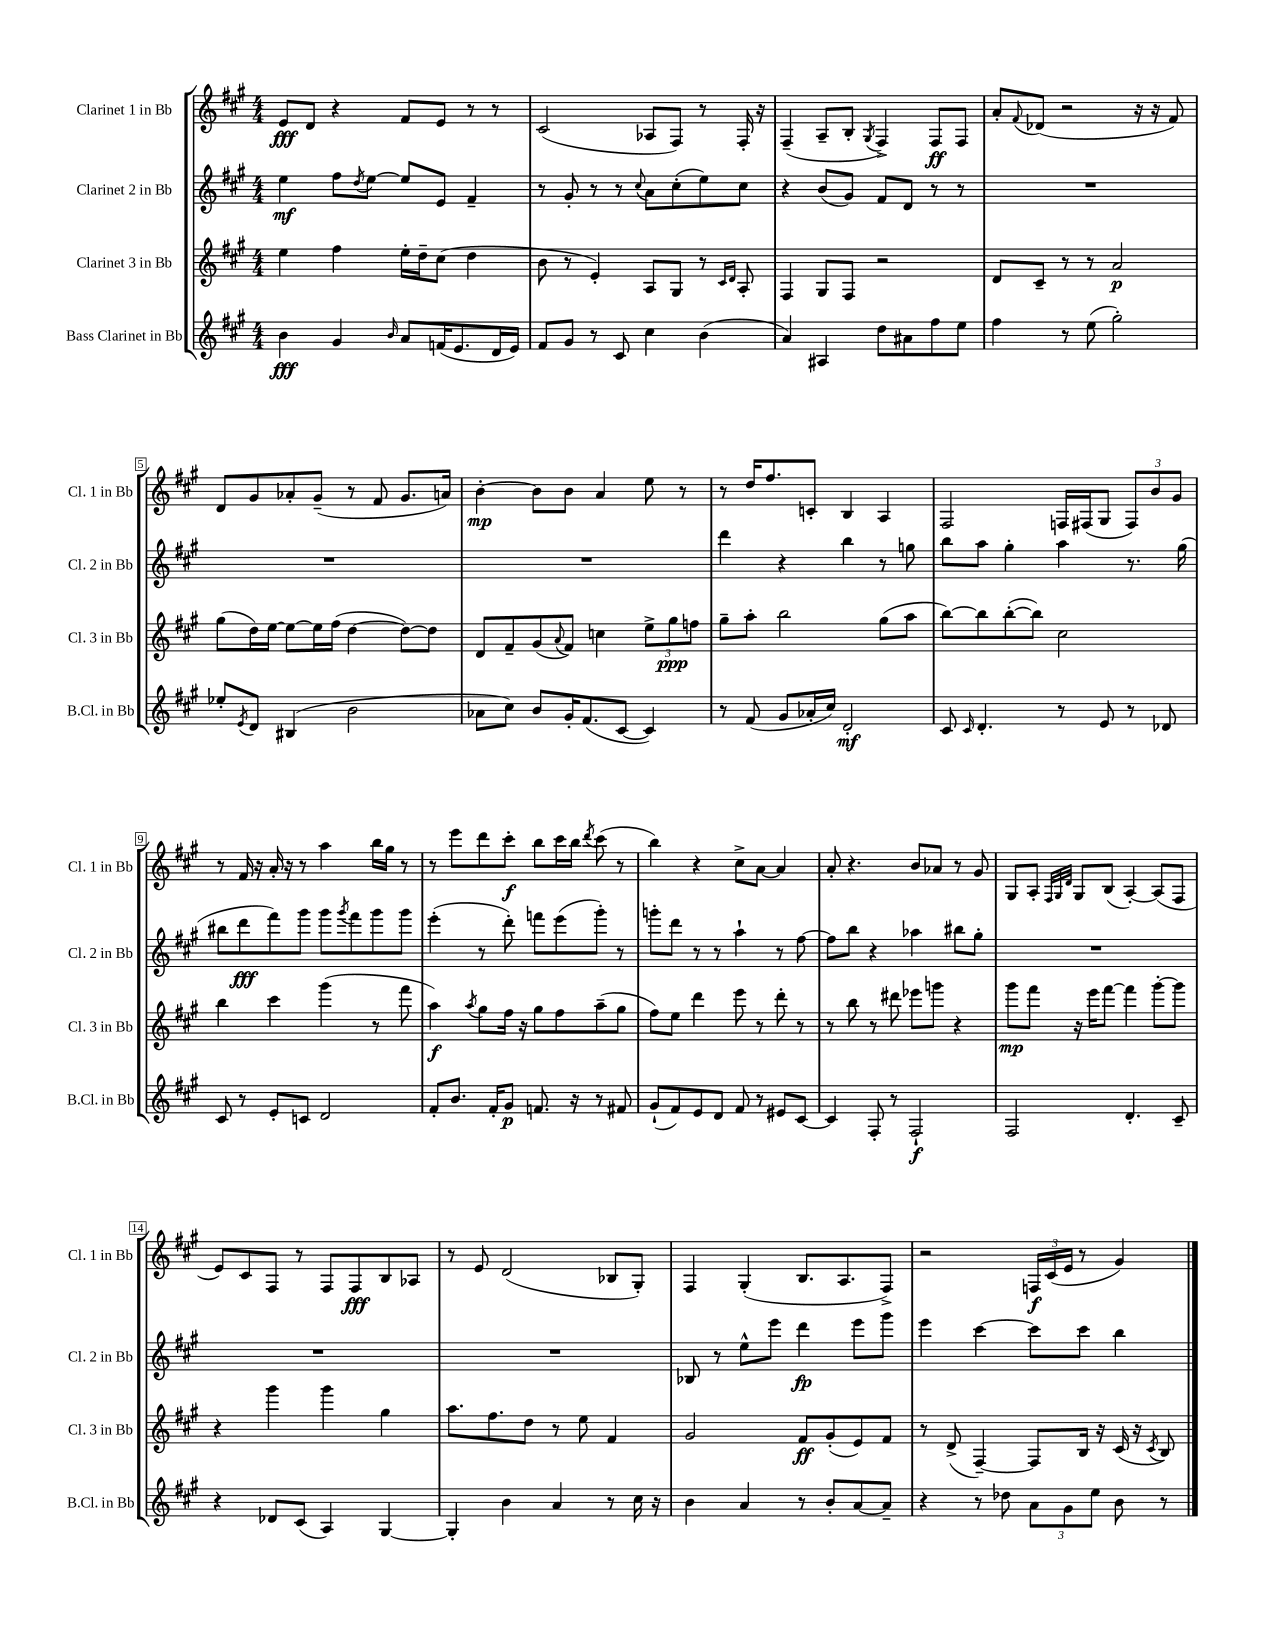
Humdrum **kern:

**kern	**kern	**kern	**kern
*staff4	*staff3	*staff2	*staff1
*clefG2	*clefG2	*clefG2	*clefG2
*k[f#c#g#]	*k[f#c#g#]	*k[f#c#g#]	*k[f#c#g#]
*M4/4	*M4/4	*M4/4	*M4/4
4b	4ee	4ee	8e
.	.	.	8d
4g#	4ff#	8ff#	4r
.	.	8qdd	.
.	.	[8ee	.
16qqb	.	.	.
8a	16ee'	8ee]	8f#
.	16dd~	.	.
(16f	(8cc#	8e	8e
8.e	.	.	.
.	4dd	4f#~	8r
16d	.	.	8r
16e)	.	.	.
=	=	=	=
8f#	8b	8r	(2c#
8g#	8r	8g#'	.
8r	4e')	8r	.
8c#	.	8r	.
.	.	8qqcc#	.
4cc#	8A	8a	8A-
.	8G#	(8cc#'	8F#)
(4b	8r	8ee)	8r
.	16qqc#	.	.
.	16qqd	.	.
.	8A'	8cc#	16F#'
.	.	.	16r
=	=	=	=
4a)	4F#	4r	(4F#~
4A#	8G#	(8b	8A~
.	8F#	8g#)	8B'
.	.	.	8qG#
8dd	2r	8f#	4F#^)
8a#	.	8d	.
8ff#	.	8r	8F#
8ee	.	8r	8F#
=	=	=	=
4ff#	8d	1r	8a'
.	.	.	8qqf#
.	8c#~	.	(8d-
8r	8r	.	2r
(8ee	8r	.	.
2gg#')	2a	.	.
.	.	.	16r
.	.	.	16r
.	.	.	8f#)
=	=	=	=
8ee-'	(8gg#	1r	8d
8qe	.	.	.
8d	16dd)	.	8g#
.	[16ee	.	.
(4B#	8ee_	.	8a-'
.	16ee]	.	(8g#~
.	(16ff#	.	.
2b	[4dd	.	8r
.	.	.	8f#
.	8dd_)	.	8.g#
.	8dd]	.	.
.	.	.	16a)
=	=	=	=
8a-	8d	1r	[4b'
8cc#)	8f#~	.	.
8b	(8g#	.	8b]
.	8qqa	.	.
16g#'	8f#)	.	8b
(8.f#	.	.	.
.	4cc	.	4a
[8c#	.	.	.
4c#])	12ee^	.	8ee
.	12gg#	.	.
.	.	.	8r
.	12ff	.	.
=	=	=	=
8r	8gg#~	4ddd	8r
(8f#	8aa'	.	16dd
.	.	.	8.ff#
8g#	2bb	4r	.
16a-'	.	.	8c'
16cc#)	.	.	.
2d'	.	4bb	4B
.	(8gg#	8r	4A
.	8aa	8gg	.
=	=	=	=
8c#	[8bb)	8bb	2F#
16qqc#	.	.	.
4.d'	8bb]	8aa	.
.	([8bb'	4gg#'	.
.	8bb])	.	.
8r	2cc#	4aa	16F
.	.	.	(16F#
8e	.	.	8G#
8r	.	8.r	12F#)
.	.	.	12b
8d-	.	.	.
.	.	.	12g#
.	.	(16gg#	.
=	=	=	=
8c#	4bb	8bb#	8r
8r	.	8ddd	16f#
.	.	.	16r
8e'	4ccc#	8fff#)	16a'
.	.	.	16r
8c	.	8ggg#	8r
2d	(4ggg#	8ggg#	4aa
.	.	8qggg#	.
.	.	8fff#	.
.	8r	8ggg#	16bb
.	.	.	16gg#
.	8fff#	8ggg#	8r
=	=	=	=
8f#'	4aa)	(4eee'	8r
8.b	.	.	8eee
.	8qaa	.	.
.	8gg#	8r	8ddd
16f#'	.	.	.
8g#	16ff#	8ddd')	8ccc#'
.	16r	.	.
8.f	8gg#	8fff	8bb
.	8ff#	(8eee	16ccc#
16r	.	.	16bb
.	.	.	8qddd
8r	(8aa~	8ggg#')	(8ccc#
8f#	8gg#	8r	8r
=	=	=	=
(8g#`	8ff#)	8ggg'	4bb)
8f#)	8ee	8ddd	.
8e	4ddd	8r	4r
8d	.	8r	.
8f#	8eee	4aa`	8cc#^
8r	8r	.	[8a
8e#	8ddd'	8r	4a]
[8c#	8r	[8ff#	.
=	=	=	=
4c#]	8r	8ff#]	8a'
.	8bb	8bb	4.r
8F#'	8r	4r	.
8r	8ddd#	.	.
2F#`	8eee-	4aa-	8b
.	8ggg	.	8a-
.	4r	8bb#	8r
.	.	8gg#'	8g#
=	=	=	=
2F#	8ggg#	1r	8G#
.	8fff#	.	8A'
.	.	.	32qqF#
.	.	.	32qqG#
.	.	.	32qqd
.	16r	.	8G#
.	16eee	.	.
.	[8fff#	.	(8B
4.d'	4fff#]	.	[4A')
.	[8ggg#'	.	(8A]
8c#~	8ggg#]	.	8F#
=	=	=	=
4r	4r	1r	8e)
.	.	.	8c#
8d-	4ggg#	.	8F#
(8c#	.	.	8r
4A)	4ggg#	.	8F#
.	.	.	8F#
[4G#	4gg#	.	8B
.	.	.	8A-
=	=	=	=
4G#']	8.aa	1r	8r
.	.	.	8e
.	8.ff#	.	.
4b	.	.	(2d
.	8dd	.	.
4a	8r	.	.
.	8ee	.	.
8r	4f#	.	8B-
16cc#	.	.	8G#')
16r	.	.	.
=	=	=	=
4b	2g#	8B-	4F#
.	.	8r	.
4a	.	8ee^^	(4G#'
.	.	8eee	.
8r	8f#	4ddd	8.B
8b'	(8g#'	.	.
.	.	.	8.A
[8a	8e)	8eee	.
8a~]	8f#	8ggg#	8F#^)
=	=	=	=
4r	8r	4eee	2r
.	(8d^	.	.
8r	[4F#~)	[4ccc#	.
8dd-	.	.	.
12a	8F#]	8ccc#]	24F
.	.	.	(24c#
12g#	.	.	24e
.	16B	8ccc#	8r
12ee	.	.	.
.	16r	.	.
8b	(16c#	4bb	4g#)
.	16r	.	.
.	8qc#	.	.
8r	8B)	.	.
==	==	==	==
*-	*-	*-	*-
